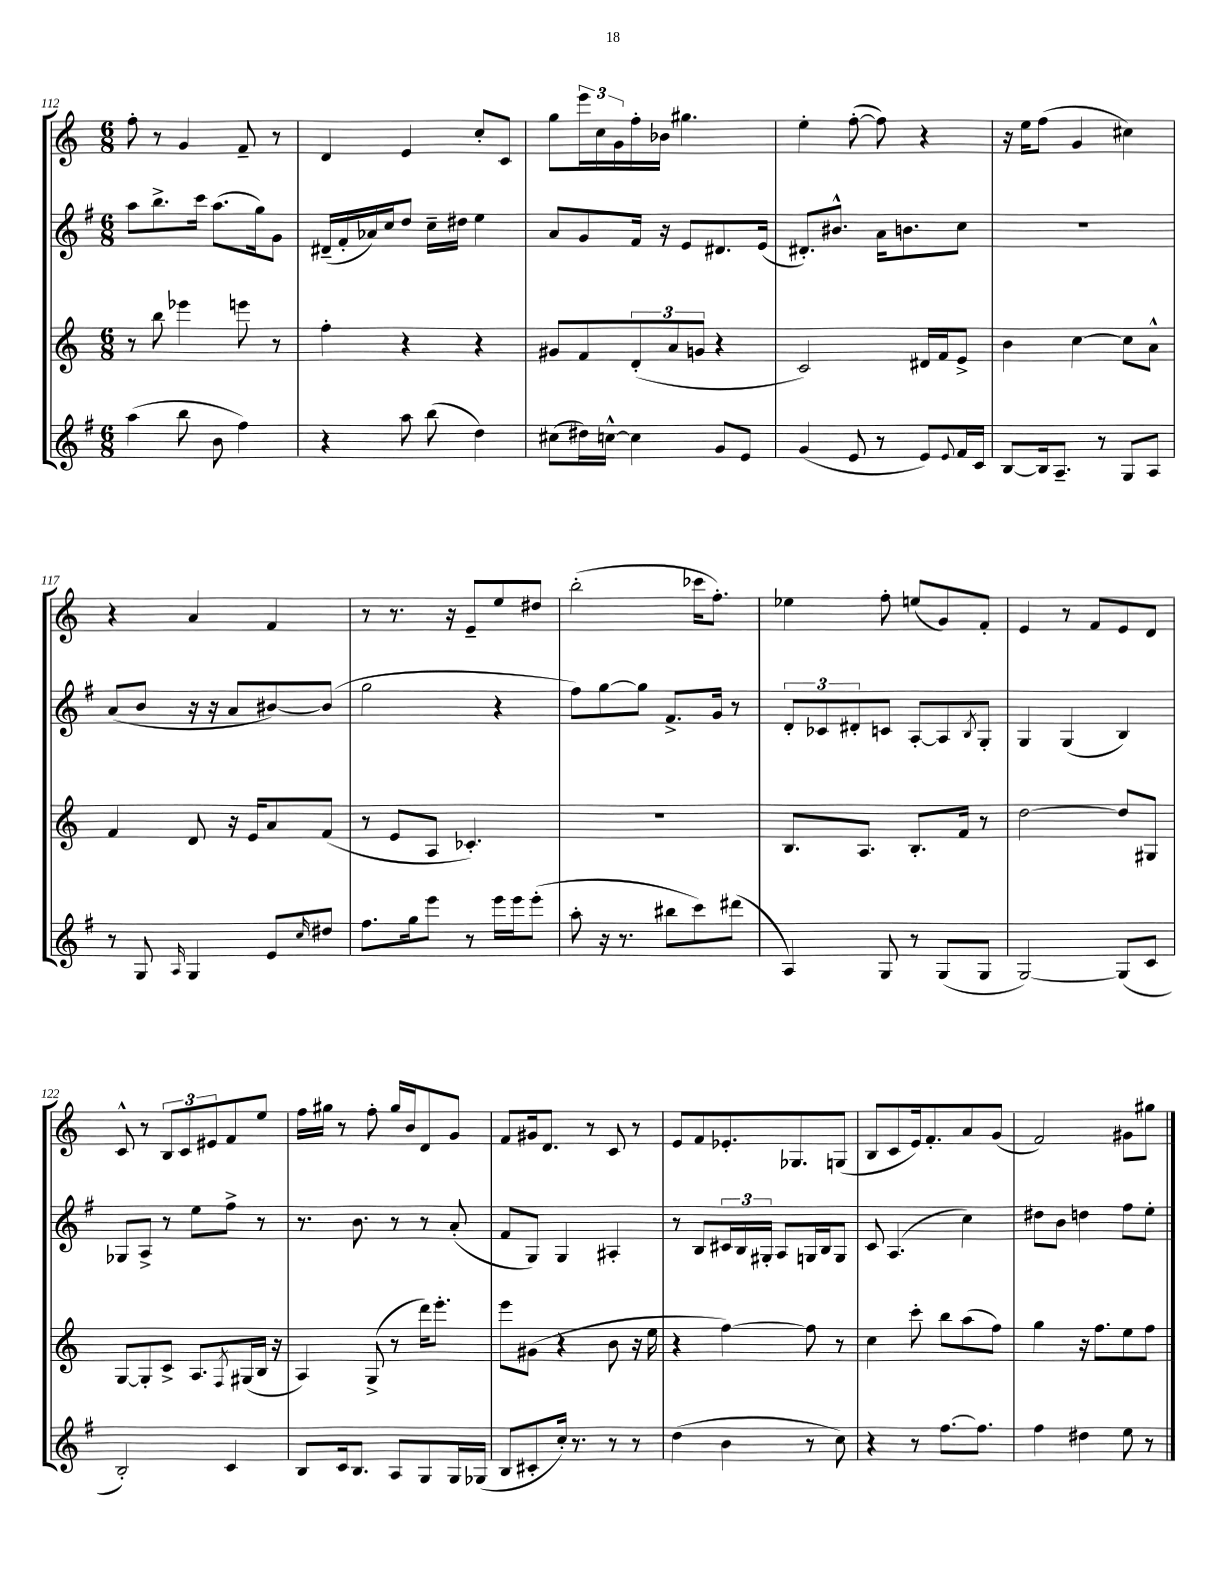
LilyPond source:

<<
\new StaffGroup <<
\new Staff = "s0" {
    \clef treble \key c \major \numericTimeSignature \time 6/8
    f''8-. r8 g'4 f'8-- r8 |
    d'4 e'4 c''8-. c'8 |
    g''8 \tuplet 3/2 { e'''16 c''16 g'16 } f''16-. bes'16 gis''4. |
    e''4-. f''8~-.( f''8) r4 |
    r16 e''16 f''8( g'4 cis''4) |
    r4 a'4 f'4 |
    r8 r8. r16 e'8-- e''8 dis''8 |
    b''2-.( ces'''16 f''8.-.) |
    ees''4 f''8-. e''8( g'8) f'8-. |
    e'4 r8 f'8 e'8 d'8 |
    c'8-^ r8 \tuplet 3/2 { b8 c'8 eis'8 } f'8 e''8 |
    f''16 gis''16 r8 f''8-. gis''16 b'16 d'8 g'8 |
    f'8 gis'16 d'8. r8 c'8 r8 |
    e'8 f'8 ees'8.-. ges8. g8( |
    b8 c'8 e'16) f'8.-. a'8 g'8( |
    f'2) gis'8 gis''8 \bar "|." |
}
\new Staff = "s1" {
    \clef treble \key g \major \numericTimeSignature \time 6/8
    a''8 b''8.-> c'''16 a''8.( g''16) g'8 |
    dis'16--( fis'16-. aes'16) c''16 d''8 c''16-- dis''16 e''4 |
    a'8 g'8 fis'16 r16 e'8 dis'8. e'16( |
    dis'8.-.) bis'8.-^ a'16 b'8. c''8 |
    R2. |
    a'8( b'8 r16 r16 a'8 bis'8~) bis'8( |
    g''2 r4 |
    fis''8) g''8~ g''8 fis'8.-> g'16 r8 |
    \tuplet 3/2 { d'8-. ces'8 dis'8-. } c'8 a8~-. a8 \acciaccatura { b8 } g8-. |
    g4 g4( b4) |
    ges8 a8-> r8 e''8 fis''8-> r8 |
    r8. b'8. r8 r8 a'8-.( |
    fis'8 g8) g4 ais4-. |
    r8 b8 \tuplet 3/2 { cis'16 b16 gis16-. } a8 g16 b16 g8 |
    c'8 a4.( c''4) |
    dis''8 b'8 d''4 fis''8 e''8-. \bar "|." |
}
\new Staff = "s2" {
    \clef treble \key c \major \numericTimeSignature \time 6/8
    r8 b''8 ees'''4 e'''8 r8 |
    f''4-. r4 r4 |
    gis'8 f'8 \tuplet 3/2 { d'8-.( a'8 g'8 } r4 |
    c'2) dis'16 f'16 e'8-> |
    b'4 c''4~ c''8 a'8-^ |
    f'4 d'8 r16 e'16 a'8 f'8( |
    r8 e'8 a8 ces'4.-.) |
    R2. |
    b8. a8. b8.-. f'16 r8 |
    d''2~ d''8 gis8 |
    g8~ g8-. c'8-> a8. \acciaccatura { f8 } gis16( b16 r16 |
    a4) g8->( r8 d'''16) e'''8.-. |
    e'''8 gis'8( r4 b'8 r16 e''16 |
    r4 f''4~) f''8 r8 |
    c''4 c'''8-. b''8 a''8( f''8) |
    g''4 r16 f''8. e''8 f''8 \bar "|." |
}
\new Staff = "s3" {
    \clef treble \key g \major \numericTimeSignature \time 6/8
    a''4( b''8 b'8 fis''4) |
    r4 a''8 b''8( d''4) |
    cis''8( dis''16) c''16~-^ c''4 g'8 e'8 |
    g'4( e'8 r8 e'8) \appoggiatura { e'8 } fis'16 c'16 |
    b8~ b16 a8.-- r8 g8 a8 |
    r8 g8 \grace { a16 } g4 e'8 \grace { c''16 } dis''8 |
    fis''8. g''16 e'''8 r8 e'''16 e'''16 e'''8-.( |
    a''8-. r16 r8. bis''8 c'''8) dis'''8( |
    a4) g8 r8 g8( g8 |
    g2~) g8( c'8 |
    b2-.) c'4 |
    b8 c'16 b8. a8 g8 g16 ges16( |
    b8 cis'8-. c''16-.) r8. r8 r8 |
    d''4( b'4 r8 c''8) |
    r4 r8 fis''8.~ fis''8. |
    fis''4 dis''4 e''8 r8 \bar "|." |
}
>>
>>
\layout { \context { \Score currentBarNumber = #112 } }
